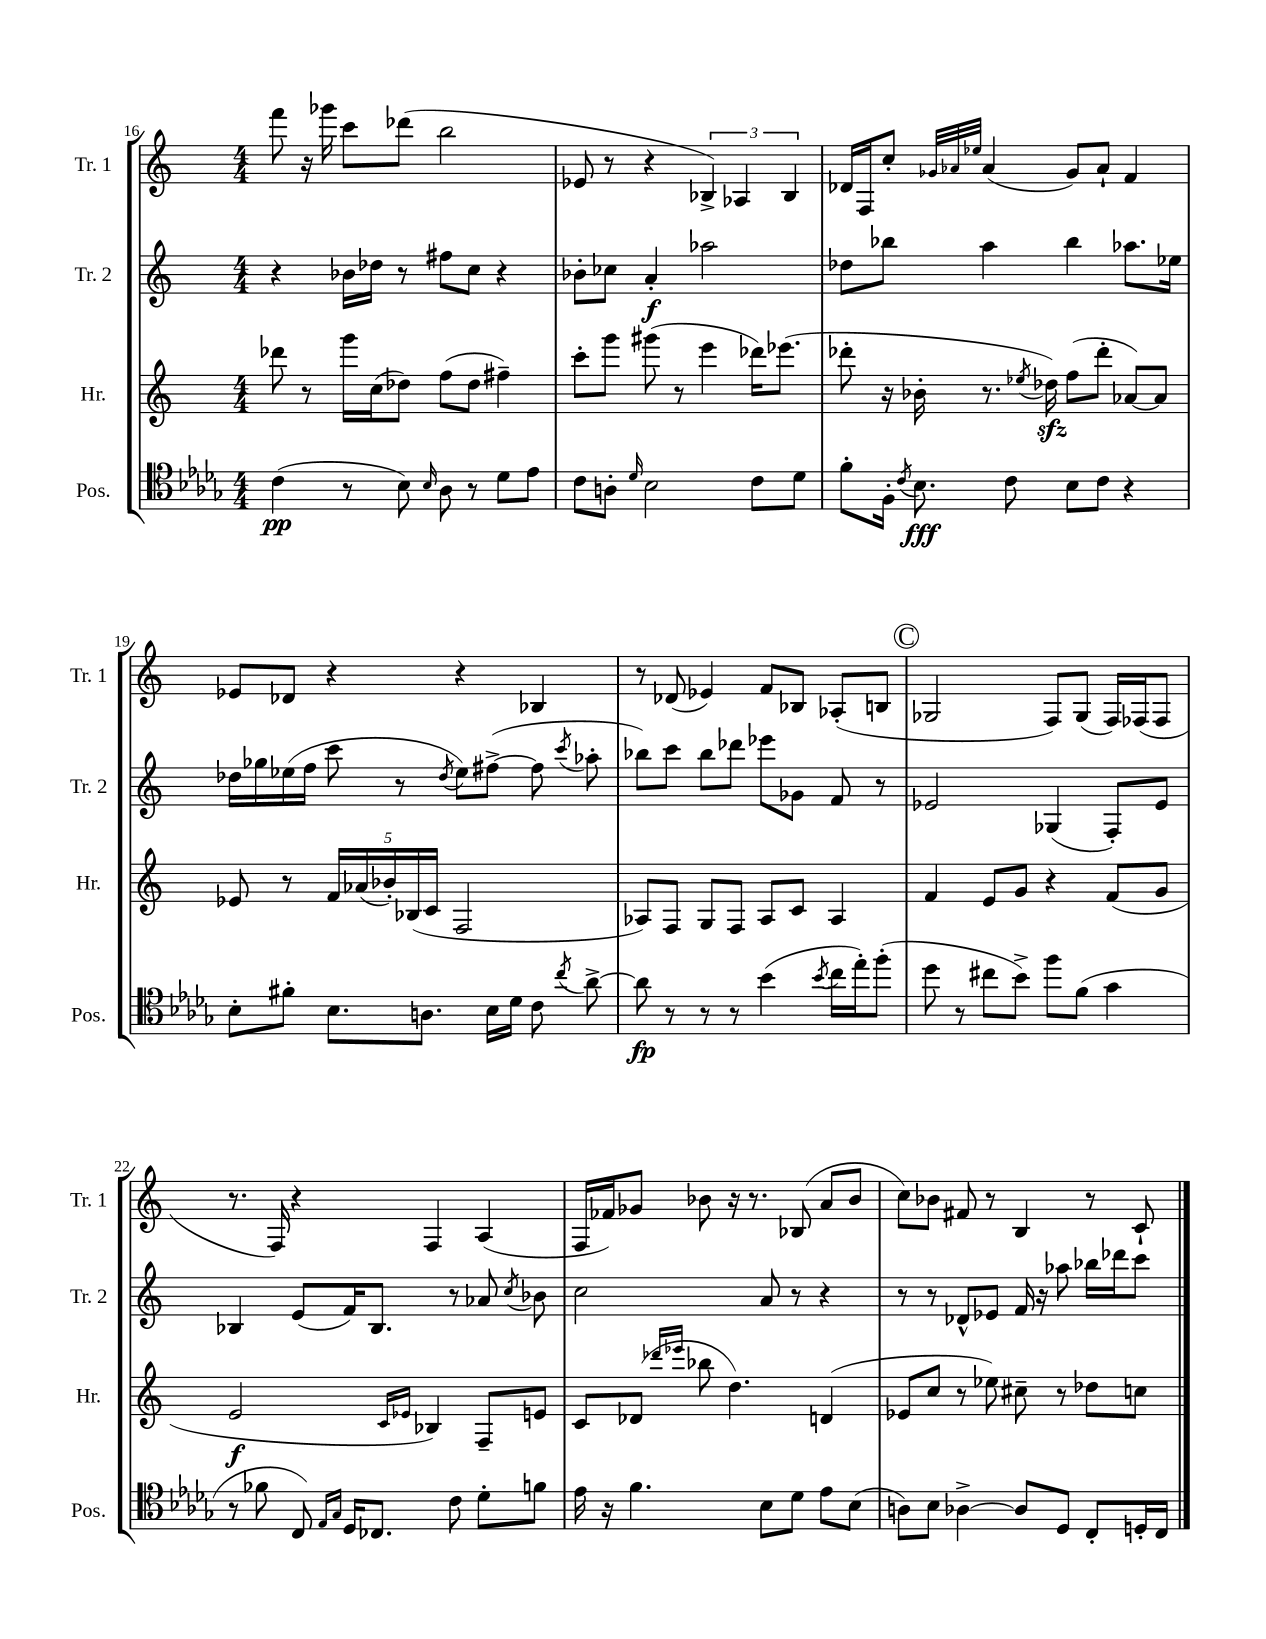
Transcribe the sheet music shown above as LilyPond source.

<<
\new StaffGroup <<
\new Staff = "s0" \with { instrumentName = "Tr. 1" shortInstrumentName = "Tr. 1" } {
    \clef treble \key c \major \numericTimeSignature \time 4/4
    \autoBeamOff f'''8 r16 ges'''16 c'''8[ des'''8]( b''2 |
    ees'8 r8 r4 \tuplet 3/2 { bes4->) aes4 bes4 } |
    des'16[ f16 c''8]-. \grace { ges'32[ aes'32 ees''32] } aes'4( ges'8[) aes'8]-! f'4 |
    ees'8[ des'8] r4 r4 bes4 |
    r8 des'8( ees'4) f'8[ bes8] aes8[-.( b8] |
    \mark \markup { \circle "C" } ges2 f8[) ges8]( f16[) fes16( fes8] |
    r8. f16) r4 f4 a4( |
    f16[ fes'16) ges'8] bes'8 r16 r8. bes8( a'8[ bes'8] |
    c''8[) bes'8] fis'8 r8 b4 r8 c'8-! \bar "|." |
}
\new Staff = "s1" \with { instrumentName = "Tr. 2" shortInstrumentName = "Tr. 2" } {
    \clef treble \key c \major \numericTimeSignature \time 4/4
    \autoBeamOff r4 bes'16[ des''16] r8 fis''8[ c''8] r4 |
    bes'8[-. ces''8] a'4-.\f aes''2 |
    des''8[ bes''8] a''4 bes''4 aes''8.[ ees''16] |
    des''16[ ges''16 ees''16( f''16] c'''8 r8 \acciaccatura { des''8 } ees''8[) fis''8]~->( fis''8 \acciaccatura { c'''8 } aes''8-. |
    bes''8[) c'''8] bes''8[ des'''8] ees'''8[ ges'8] f'8 r8 |
    \mark \markup { \circle "C" } ees'2 ges4( f8[-.) ees'8] |
    bes4 e'8[( f'16) bes8.] r8 aes'8 \acciaccatura { c''8 } bes'8 |
    c''2 a'8 r8 r4 |
    r8 r8 des'8[-^ ees'8] f'16 r16 aes''8 bes''16[ des'''16 c'''8] \bar "|." |
}
\new Staff = "s2" \with { instrumentName = "Hr." shortInstrumentName = "Hr." } {
    \clef treble \key c \major \numericTimeSignature \time 4/4
    \autoBeamOff des'''8 r8 g'''16[ c''16( des''8]) f''8[( des''8] fis''4--) |
    c'''8[-. g'''8] gis'''8( r8 e'''4 des'''16[) ees'''8.]( |
    des'''8-. r16 bes'16-. r8. \acciaccatura { ees''8 } des''16\sfz) f''8[( des'''8]-. aes'8[~) aes'8] |
    ees'8 r8 \tuplet 5/4 { f'16[ aes'16( bes'16-.) bes16( c'16] } f2 |
    aes8[) f8] g8[ f8] aes8[ c'8] aes4 |
    \mark \markup { \circle "C" } f'4 e'8[ g'8] r4 f'8[( g'8] |
    e'2\f \grace { c'16[ ees'16] } bes4) f8[-- e'8] |
    c'8[ des'8]( \grace { des'''16[ ees'''16] } bes''8 d''4.) d'4( |
    ees'8[ c''8] r8 ees''8) cis''8-- r8 des''8[ c''8] \bar "|." |
}
\new Staff = "s3" \with { instrumentName = "Pos." shortInstrumentName = "Pos." } {
    \clef tenor \key des \major \numericTimeSignature \time 4/4
    \autoBeamOff c'4\pp( r8 bes8) \grace { bes16 } aes8 r8 des'8[ ees'8] |
    c'8[ a8]-. \grace { des'16 } bes2 c'8[ des'8] |
    f'8[-. f16]-. \acciaccatura { c'8 } bes8.\fff c'8 bes8[ c'8] r4 |
    bes8[-. fis'8]-. bes8.[ a8.] bes16[ des'16] c'8 \acciaccatura { c''8 } aes'8~-> |
    aes'8\fp r8 r8 r8 bes'4( \acciaccatura { bes'8 } c''16[ ees''16-.) f''8]-.( |
    \mark \markup { \circle "C" } des''8 r8 cis''8[ bes'8]->) f''8[ f'8]( ges'4 |
    r8 fes'8 c8) \grace { ees16[ ges16] } des16[ ces8.] c'8 des'8[-. f'8] |
    ees'16 r16 f'4. bes8[ des'8] ees'8[ bes8]( |
    a8[) bes8] aes4~-> aes8[ des8] c8[-. d16-. c16] \bar "|." |
}
>>
>>
\layout { \context { \Score currentBarNumber = #16 } }
